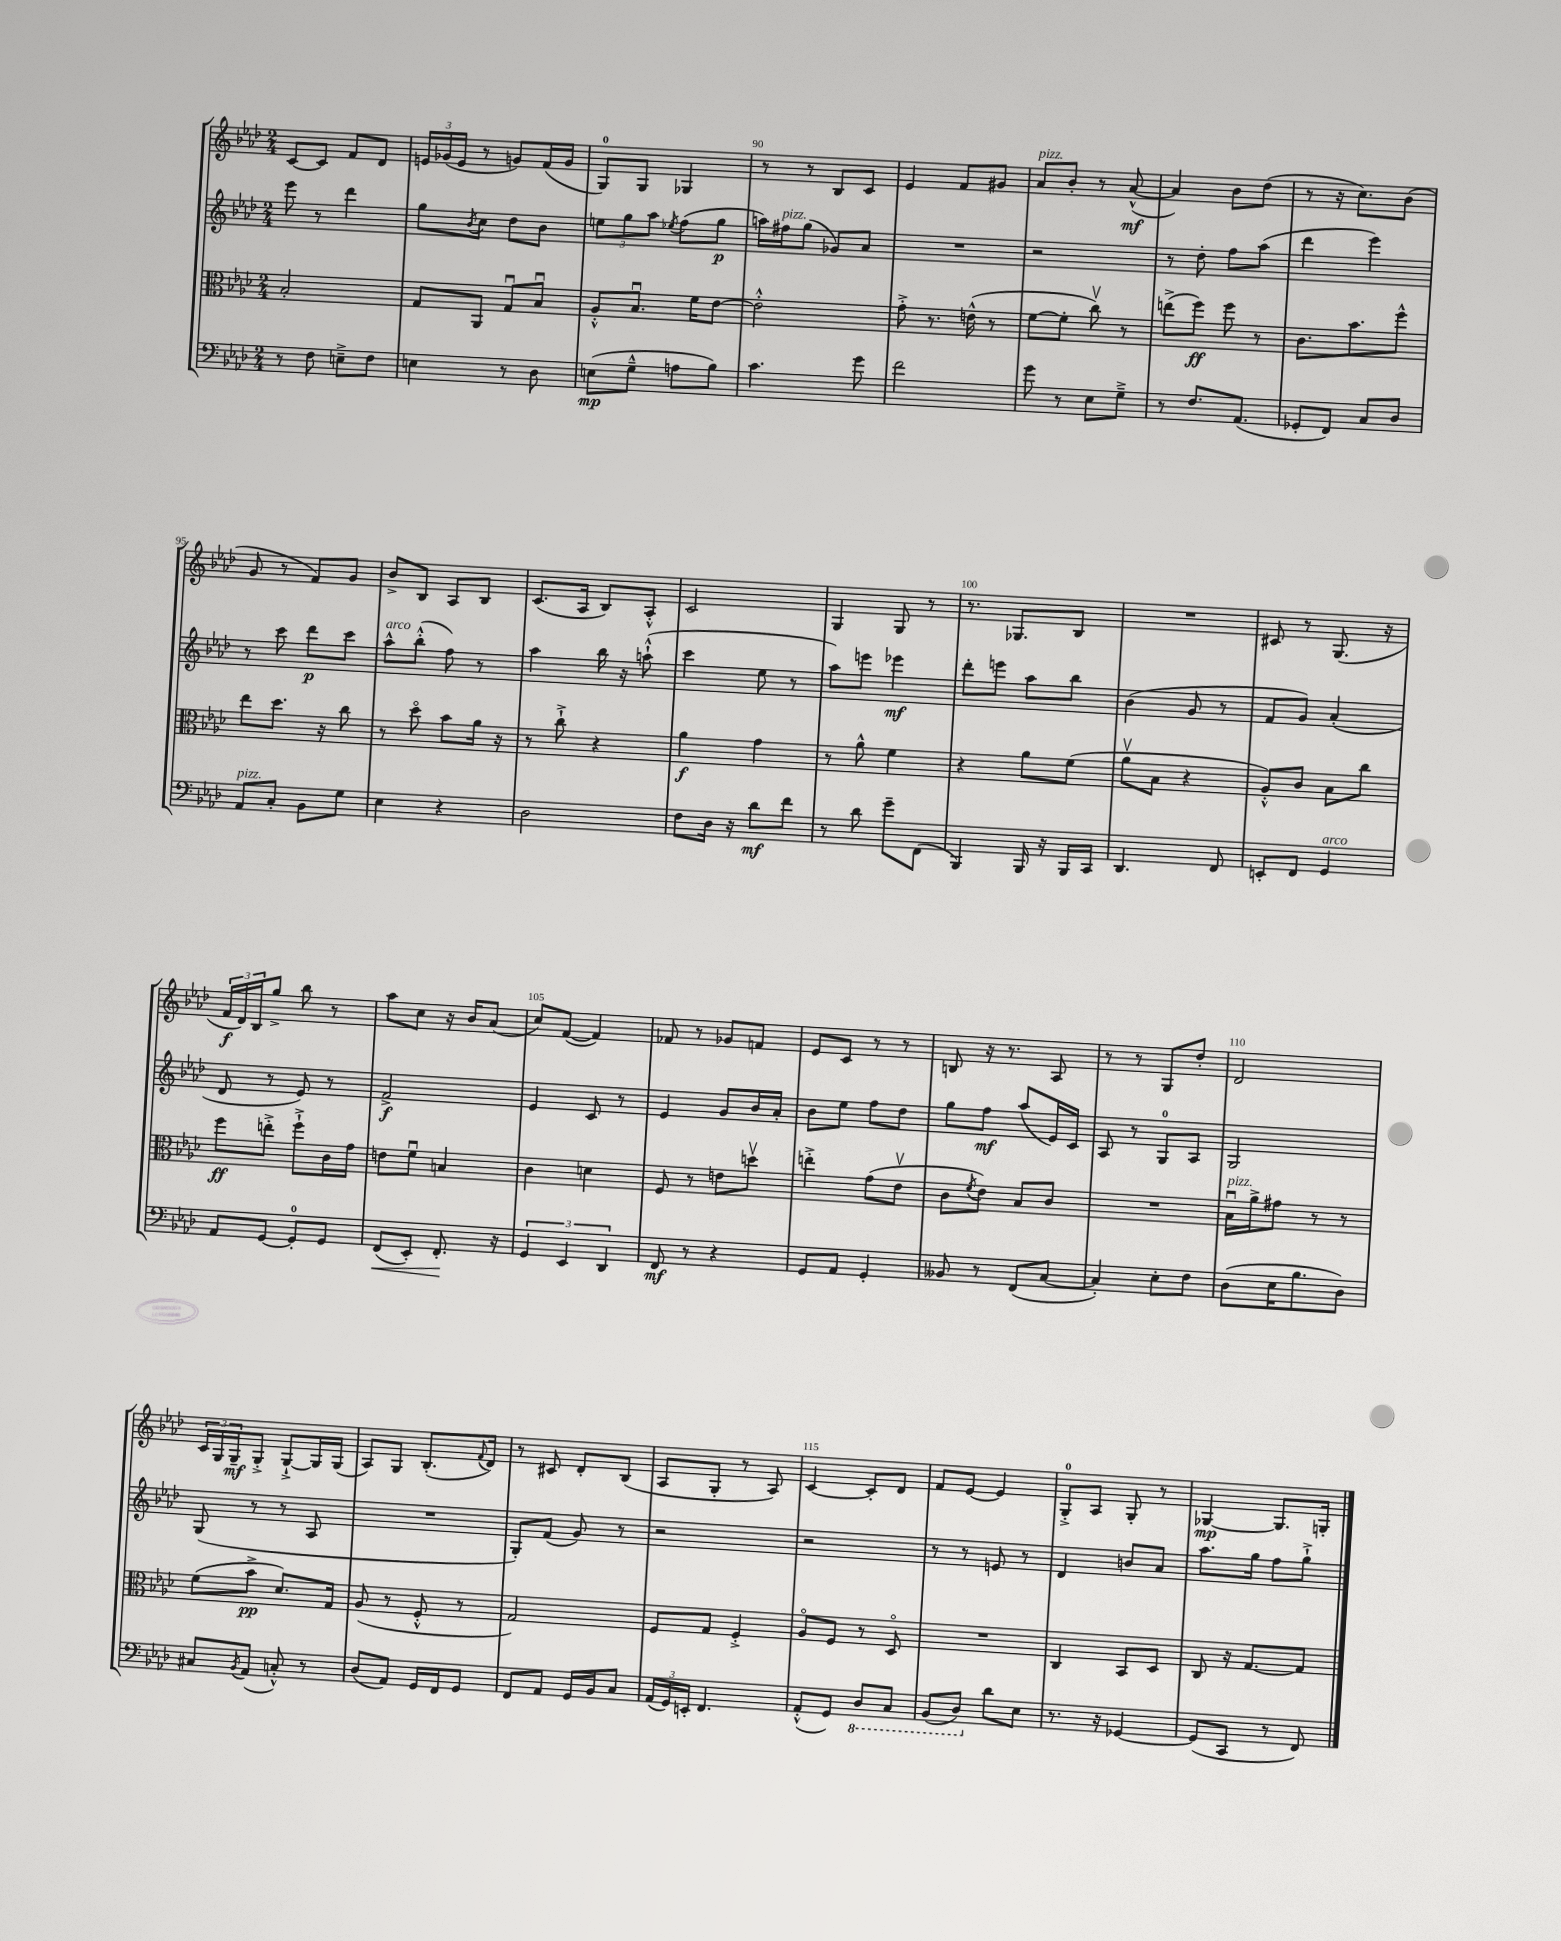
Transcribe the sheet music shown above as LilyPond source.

<<
\new StaffGroup <<
\new Staff = "s0" {
    \clef treble \key aes \major \numericTimeSignature \time 2/4
    c'8~ c'8 f'8 des'8 |
    \tuplet 3/2 { e'16 ges'16( e'16 } r8 g'8) f'16( g'16 |
    g8-0) g8 ges4 |
    r8 r8 bes8 c'8 |
    ees'4 f'8 gis'8 |
    aes'8^\markup { \italic "pizz." } bes'8-. r8 aes'8~-^\mf( |
    aes'4) bes'8 des''8( |
    r8 r16 c''8.) bes'8( |
    g'8 r8 f'8) g'8 |
    bes'8-> bes8 aes8 bes8 |
    c'8.( aes16 bes8) aes8-.-^ |
    c'2 |
    g4 g8 r8 |
    r8. ges8. bes8 |
    R2 |
    cis'8 r8 g8.( r16 |
    \tuplet 3/2 { f'16\f des'16) bes16 } g''8-> bes''8 r8 |
    aes''8 c''8 r16 bes'16 aes'8( |
    c''8) f'8~( f'4) |
    fes'8 r8 ges'8 f'8 |
    ees'8 c'8 r8 r8 |
    b8 r16 r8. aes8 |
    r8 r8 g8 des''8-. |
    des'2 |
    \tuplet 3/2 { c'16 g16 g16--\mf } g8-.-> g8~-!-> g16 g16( |
    aes8) g8 bes8.-.( \appoggiatura { f'8 } des'16) |
    r8 cis'8 des'8-. bes8( |
    aes8 g8-. r8 aes8) |
    c'4~ c'8-. des'8 |
    f'8 ees'8~ ees'4 |
    g8-0-.-> aes8 g8-. r8 |
    ges4~\mp ges8. g16-. \bar "|." |
}
\new Staff = "s1" {
    \clef treble \key aes \major \numericTimeSignature \time 2/4
    ees'''8 r8 des'''4 |
    g''8 \acciaccatura { bes'8 } c''8 des''8 bes'8 |
    \tuplet 3/2 { e''8 g''8 aes''8 } \acciaccatura { ees''8 } f''8( g''8\p |
    a''16) fis''16^\markup { \italic "pizz." } g''8( ges'8) aes'8 |
    R2 |
    r2 |
    r8 des''8-. f''8 aes''8( |
    des'''4 ees'''4) |
    r8 c'''8 des'''8\p c'''8 |
    aes''8-^^\markup { \italic "arco" } bes''8-.-^( f''8) r8 |
    aes''4 bes''16 r16 a''8-!-^( |
    c'''4 ees''8 r8 |
    aes''8) e'''8 ees'''4\mf |
    des'''8-. e'''8 aes''8 bes''8 |
    bes'4( g'8 r8 |
    f'8 g'8) aes'4-.( |
    des'8 r8 ees'8) r8 |
    f'2->\f |
    ees'4 c'8 r8 |
    ees'4 g'8 bes'16 aes'16-. |
    bes'8 ees''8 f''8 des''8 |
    g''8 f''8\mf aes''8( ees'16) c'16 |
    aes8 r8 g8-0 aes8 |
    g2 |
    g8( r8 r8 aes8 |
    R2 |
    g8-.) f'8( g'8) r8 |
    r2 |
    r2 |
    r8 r8 e'8 r8 |
    des'4 b'8 aes'8 |
    aes''8. g''16 f''8 g''8-!-> \bar "|." |
}
\new Staff = "s2" {
    \clef alto \key aes \major \numericTimeSignature \time 2/4
    bes2-. |
    g8 aes,8 g8\downbow bes8\downbow |
    aes8-.-^ bes8.\downbow f'16 ees'8~ |
    ees'2-.-^ |
    g'8-.-> r8. e'16-^( r8 |
    f'8~ f'8-. c''8\upbow) r8 |
    e''8->( f''8\ff) f''8 r8 |
    c'8. bes'8. f''8-^ |
    ees''8 des''8. r16 c''8 |
    r8 des''8\flageolet bes'8 aes'16 r16 |
    r8 c''8-!-> r4 |
    aes'4\f g'4 |
    r8 aes'8-^ f'4 |
    r4 aes'8 f'8( |
    aes'8\upbow bes8 r4 |
    aes8-.-^) c'8 bes8 c''8 |
    f''8\ff e''8-.-> f''8-!-> c'16 g'16 |
    e'8 f'8\downbow b4 |
    c'4 d'4 |
    f8 r8 e'8 d''8\upbow |
    e''4-.-> g'8( ees'8\upbow |
    c'8 \acciaccatura { f'8 } ees'8) bes8 c'8 |
    R2 |
    bes16\downbow^\markup { \italic "pizz." } aes'16-> gis'8 r8 r8 |
    f'8( bes'8->\pp des'8.) g16 |
    aes8( r8 f8-.-^ r8 |
    g2) |
    f8 g8 f4-.-> |
    aes8\flageolet f8 r8 des8\flageolet |
    R2 |
    c4 bes,8 des8 |
    c8 r16 g8.~ g8 \bar "|." |
}
\new Staff = "s3" {
    \clef bass \key aes \major \numericTimeSignature \time 2/4
    r8 f8 e8---> f8 |
    e4 r8 des8 |
    e8\mp( g8---^ a8 bes8) |
    c'4. g'8 |
    f'2 |
    g'8 r8 ees8 g8---> |
    r8 f8. aes,8.( |
    ges,8-. f,8) c8 des8 |
    aes,8^\markup { \italic "pizz." } c8-. bes,8 g8 |
    ees4 r4 |
    des2 |
    f8 des16 r16 des'8\mf f'8 |
    r8 des'8 g'8-- f,8( |
    bes,,4) bes,,16 r16 bes,,16 c,16 |
    des,4. f,8 |
    e,8-. f,8 g,4^\markup { \italic "arco" } |
    aes,8 g,8~ g,8-0-. g,8 |
    f,8\<( ees,8-.) f,8.-.\! r16 |
    \tuplet 3/2 { g,4 ees,4 des,4 } |
    f,8\mf r8 r4 |
    g,8 aes,8 g,4-. |
    beses,8 r8 f,8( c8~ |
    c4-.) ees8-. f8 |
    des8( ees16 bes8. des8) |
    cis8 \acciaccatura { bes,8 } aes,8( c8-.-^) r8 |
    des8( aes,8) g,16 f,16 g,8 |
    f,8 aes,8 g,16 bes,16 c8 |
    \tuplet 3/2 { aes,16( g,16) e,16-. } f,4. |
    aes,8-.-^( g,8) \ottava #-1 des,8 c,8 |
    bes,,8( des,8) \ottava #0 des'8 ees8 |
    r8. r16 ges,4~ |
    ges,8( c,8 r8 f,8) \bar "|." |
}
>>
>>
\layout { \context { \Score currentBarNumber = #87 \override BarNumber.break-visibility = ##(#f #t #t) barNumberVisibility = #(every-nth-bar-number-visible 5) } }
